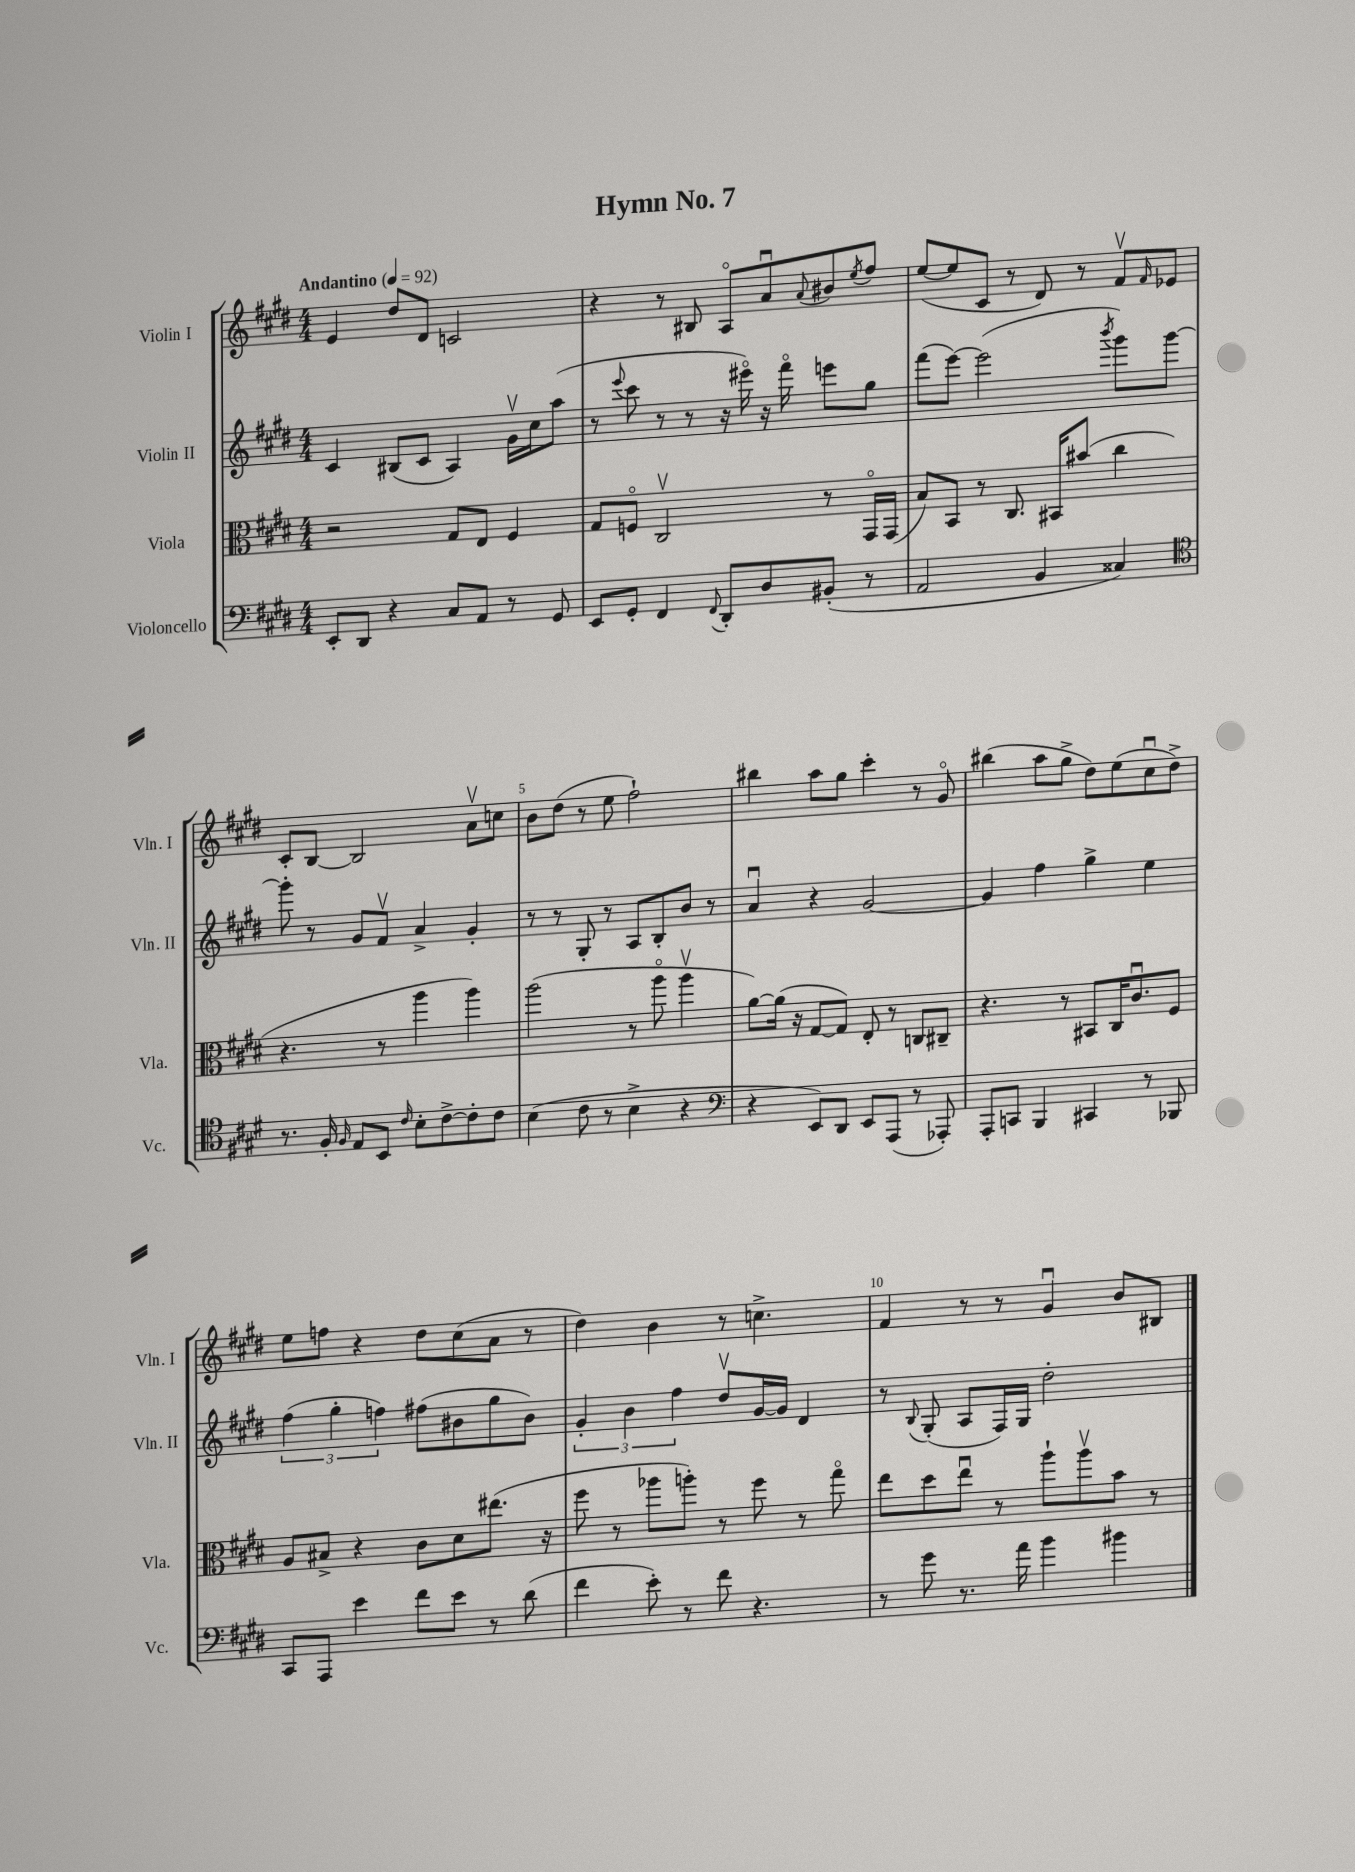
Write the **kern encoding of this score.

**kern	**kern	**kern	**kern
*part4	*part3	*part2	*part1
*staff4	*staff3	*staff2	*staff1
*I"Violoncello	*I"Viola	*I"Violin II	*I"Violin I
*I'Vc.	*I'Vla.	*I'Vln. II	*I'Vln. I
*clefF4	*clefC3	*clefG2	*clefG2
*k[f#c#g#d#]	*k[f#c#g#d#]	*k[f#c#g#d#]	*k[f#c#g#d#]
*M4/4	*M4/4	*M4/4	*M4/4
*MM92	*MM92	*MM92	*MM92
=1	=1	=1	=1
!	!	!	!LO:TX:a:B:t=Andantino
8EE'/L	2r	4c#/	4e/
8DD#/J	.	.	.
4r	.	(8B#X/L	8dd#/L
.	.	8c#/J	8d#/J
8C#/L	8G#/L	4A/)	2cn/
8AA/J	8E/J	.	.
8r	4F#/	16g#v\LL	.
.	.	16cc#\J	.
8GG#/	.	(8aa\J	.
=2	=2	=2	=2
8EE/L	8G#/L	8r	4r
.	.	8qqeee/	.
8GG#'/J	8Fn/J	8ccc#\	.
4FF#/	2C#v/	8r	8r
.	.	8r	8B#X/
8qqFF#/	.	.	.
8DD#'/L	.	16r	8A/L
.	.	16eee#X\)	.
8D#/	.	16r	8au/
.	.	16fff#\	.
.	.	.	8qqa/
(8BB#X'/J	8r	8eeen\L	8b#X/
.	.	.	8qee/
8r	16GG#/LL	8gg#\J	8ff#/J
.	(16GG#/JJ	.	.
=3	=3	=3	=3
2AA/	8B/L)	(8fff#\L	([8ee/L
.	8BB/J	[8eee\J)	8ee/]
.	8r	(2eee\]	8c#/J
.	8.C#/	.	8r
4BB/	.	.	8d#/)
.	16BB#X/KL	.	.
.	(8b#X/J	.	8r
.	.	8qbbb/	.
4C##X/)	4cc#\	8ggg#\L)	8f#v/L
.	.	.	16qqf#/
.	.	[8ggg#\J	8e-X/J
!!LO:LB:g=z
=4	=4	=4	=4
*clefC4	*	*	*
8.r	4.r	8ggg#'\]	8c#'/L
.	.	8r	[8B/J
16F#'/	.	.	.
16qqF#/	.	.	.
8E/L	.	8g#/L	2B/]
8BB/J	8r	8f#v/J	.
16qqc#/	.	.	.
8B'\L	4aa\	4a^/	.
[8c#^\	.	.	.
8c#'\]	4aa\)	4g#'/	8av\L
8c#\J	.	.	8ccn\J
=5	=5	=5	=5
(4B\	(2aa\	8r	8b\L
.	.	8r	(8dd#\J
8c#\	.	8G#'/	8r
8r	.	8r	8ee\
4B^\	8r	8A/L	2ff#`\)
.	8aa\	8B'/	.
4r	4aav\	8b/J	.
.	.	8r	.
=6	=6	=6	=6
*clefF4	*	*	*
4r	[8a\L)	4au/	4bb#X\
.	(16a\Jk]	.	.
.	16r	.	.
8EE/L)	[8G#/L	4r	8aa\L
8DD#/J	8G#/J])	.	8gg#\J
8EE/L	8E'/	[2g#/	4ccc#'\
(8AAA/J	8r	.	.
8r	8Cn/L	.	8r
8AAA-X'/)	8C#X~/J	.	8g#/
=7	=7	=7	=7
8AAA'/L	4.r	4g#/]	(4bb#X\
8CCn/J	.	.	.
4BBB/	.	4ff#\	8aa\L
.	8r	.	8gg#^\J
4CC#X/	8BB#X/L	4gg#^\	8dd#\L)
.	16C#/K	.	(8ee\
.	8.c#u/	.	.
8r	.	4ee\	8cc#u\
8BBB-X/	8F#/J	.	8dd#^\J)
!!LO:LB:g=z
=8	=8	=8	=8
8CC#/L	8A/L	(6ff#\	8ee\L
8AAA/J	8B#X^/J	.	8ffn\J
.	.	6gg#'\	.
4e\	4r	.	4r
.	.	6ffn\)	.
8f#\L	8c#\L	(8ff#X\L	8dd#\L
8e\J	8d#\	8b#X\	(8cc#\
8r	(8.ee#X\J	8gg#\	8a\J
(8d#\	.	8b#\J)	8r
.	16r	.	.
=9	=9	=9	=9
4f#\	8ff#\	6g#'/	4dd#\)
.	8r	.	.
.	.	6b\	.
8e'\)	8aa-X\L	.	4b\
.	.	6ff#\	.
8r	8aan'\J)	.	.
8f#\	8r	8dd#v/L	8r
4.r	8ff#\	[16g#/L	4.ccn^\
.	.	16g#/JJ]	.
.	8r	4d#/	.
.	8gg#\	.	.
=10	=10	=10	=10
8r	8ee\L	8r	4f#/
.	.	8qqB/	.
8g#\	8dd#\	(8G#'/	.
8.r	8eeu\J	8A/L	8r
.	8r	16F#/L)	8r
16a\	.	16G#/JJ	.
4b\	8aa`\L	2dd#'\	4g#u/
.	8aav\	.	.
4b#X\	8b\J	.	8b/L
.	8r	.	8B#X/J
==	==	==	==
*-	*-	*-	*-
